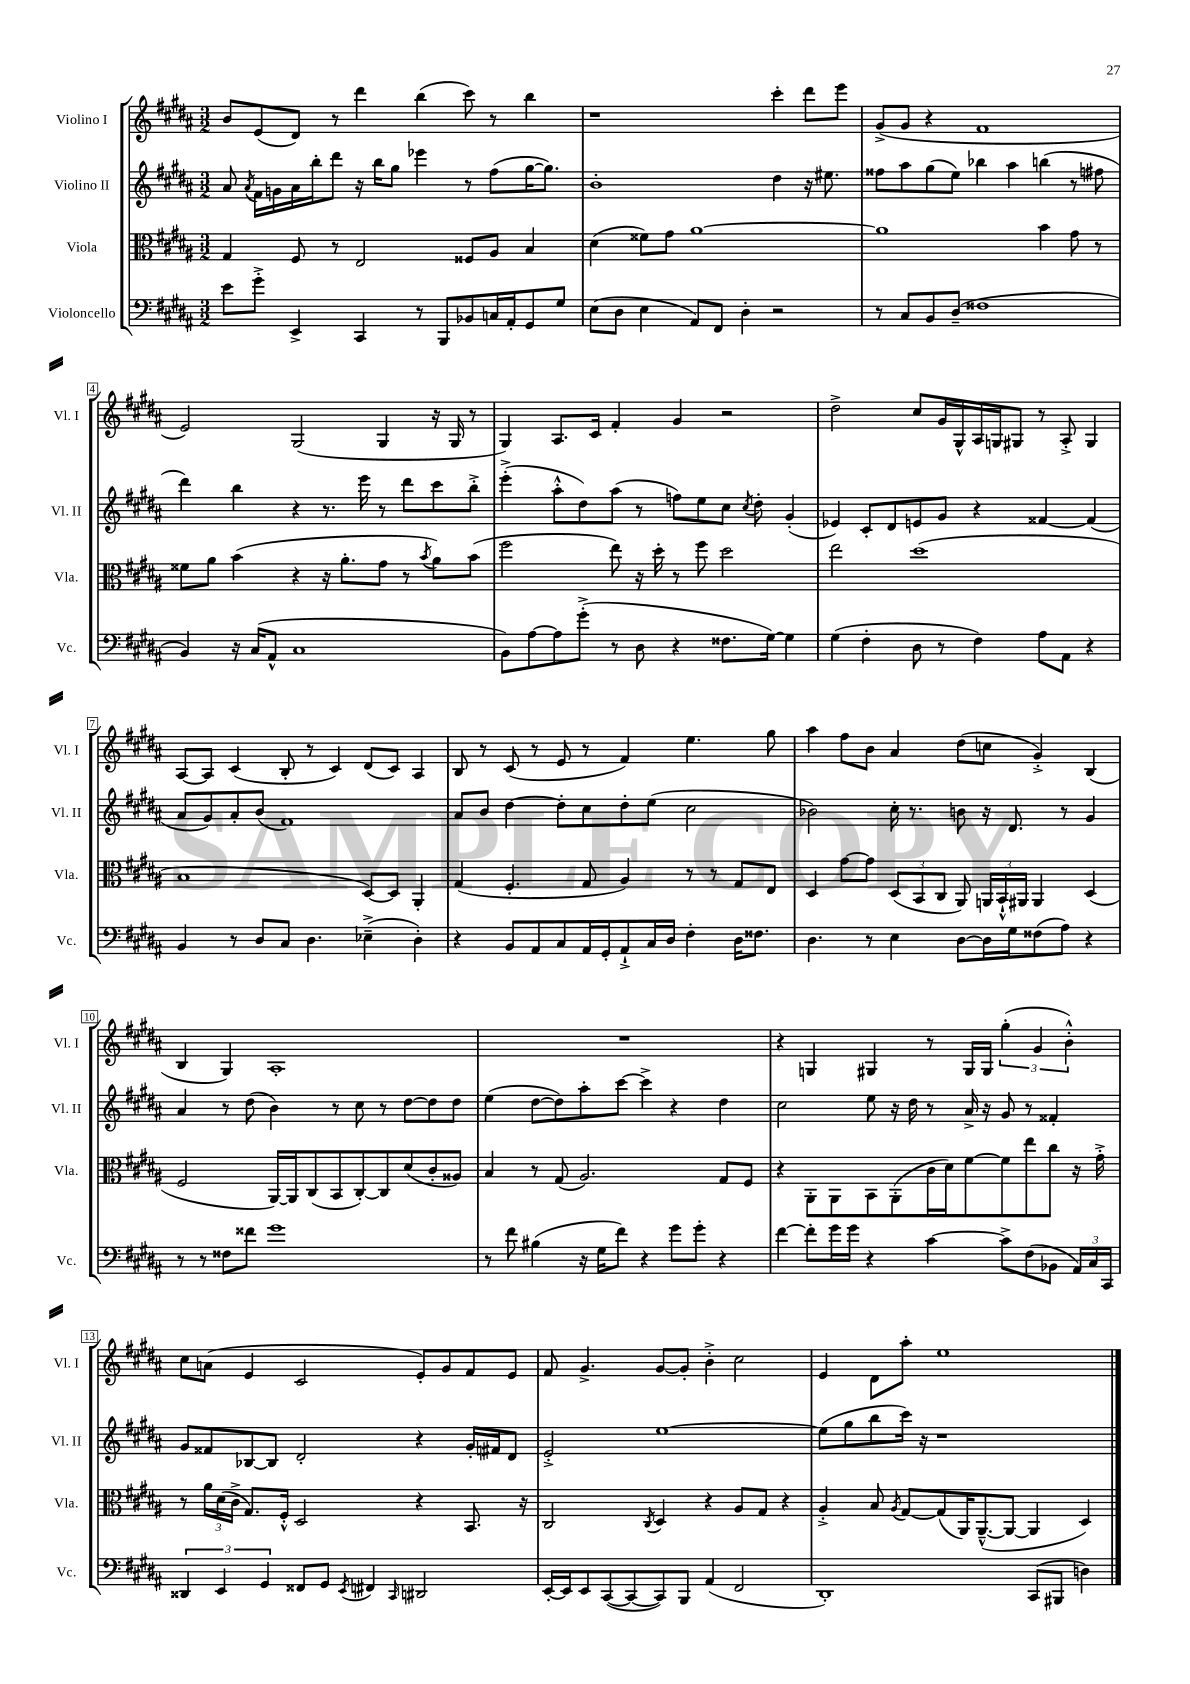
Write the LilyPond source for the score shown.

<<
\new StaffGroup <<
\new Staff = "s0" \with { instrumentName = "Violino I" shortInstrumentName = "Vl. I" } {
    \clef treble \key b \major \numericTimeSignature \time 3/2
    \autoBeamOff b'8[ e'8( dis'8]) r8 dis'''4 b''4( cis'''8) r8 b''4 |
    r1 cis'''4-. dis'''8[ e'''8] |
    gis'8[->( gis'8] r4 fis'1 |
    e'2) gis2( gis4 r16 gis16 r8 |
    gis4) ais8.[ cis'16] fis'4-. gis'4 r2 |
    dis''2-> cis''8[ gis'16 gis16-^ ais16 g16 gis8] r8 ais8-.-> gis4 |
    ais8[~ ais8] cis'4( b8-. r8 cis'4) dis'8[( cis'8]) ais4 |
    b8 r8 cis'8( r8 e'8 r8 fis'4) e''4. gis''8 |
    ais''4 fis''8[ b'8] ais'4 dis''8[( c''8] gis'4-.->) b4( |
    b4 gis4) ais1-. |
    R1. |
    r4 g4 gis4 r8 gis16[ gis16] \tuplet 3/2 { gis''4-.( gis'4 b'4-.-^) } |
    cis''8[ a'8]( e'4 cis'2 e'8[-.) gis'8 fis'8 e'8] |
    fis'8 gis'4.-> gis'8[~ gis'8]-. b'4-.-> cis''2 |
    e'4 dis'8[ ais''8]-. e''1 \bar "|." |
}
\new Staff = "s1" \with { instrumentName = "Violino II" shortInstrumentName = "Vl. II" } {
    \clef treble \key b \major \numericTimeSignature \time 3/2
    \autoBeamOff ais'8 \acciaccatura { ais'8 } fis'16[ g'16 ais'16 b''16-. dis'''8] r16 b''16[ gis''8] ees'''4 r8 fis''8[( gis''16~ gis''8.]) |
    b'1-. dis''4 r16 eis''8. |
    fisis''8[ ais''8 gis''8( e''8]) bes''4 ais''4 b''4( r8 fis''8 |
    dis'''4) b''4 r4 r8. e'''16 r8 dis'''8[ cis'''8 b''8]-.-> |
    e'''4-.->( ais''8[-.-^ dis''8) ais''8]( r8 f''8[) e''8 cis''8] \acciaccatura { cis''8 } dis''8-. gis'4-.( |
    ees'4) cis'8[-. dis'8 e'8 gis'8] r4 fisis'4~ fisis'4( |
    ais'8[ gis'8) ais'8-. b'8]( fis'1) |
    ais'8[ b'8] dis''4~ dis''8[-. cis''8 dis''8-. e''8]( cis''2 |
    bes'2) cis''16-. r8. b'8 r16 dis'8. r8 gis'4 |
    ais'4 r8 dis''8( b'4) r8 cis''8 r8 dis''8[~ dis''8 dis''8] |
    e''4( dis''8[~ dis''8) ais''8-. cis'''8]~ cis'''4-> r4 dis''4 |
    cis''2 e''8 r16 dis''16 r8 ais'16-> r16 gis'8 r8 fisis'4-. |
    gis'8[ fisis'8 bes8~ bes8] dis'2-. r4 gis'16[-. fis'16 dis'8] |
    e'2-.-> e''1~ |
    e''8[( gis''8 b''8 cis'''16]) r16 r1 \bar "|." |
}
\new Staff = "s2" \with { instrumentName = "Viola" shortInstrumentName = "Vla." } {
    \clef alto \key b \major \numericTimeSignature \time 3/2
    \autoBeamOff gis4 fis8 r8 e2 fisis8[ ais8] b4 |
    dis'4( fisis'8[) gis'8] ais'1~ |
    ais'1 b'4 gis'8 r8 |
    fisis'8[ ais'8] b'4( r4 r16 ais'8.[-. gis'8] r8 \acciaccatura { b'8 } ais'8[) b'8]( |
    fis''2 e''8) r16 dis''16-. r8 fis''8 dis''2 |
    e''2 dis''1( |
    b1 dis8[~) dis8] ais,4-. |
    gis4( fis4.-. gis8 ais4) r8 r8 gis8[ e8] |
    dis4 gis'8[~ gis'8] \tuplet 3/2 { dis8[( b,8 cis8] } ais,8) \tuplet 3/2 { a,16[ b,16-!-^ ais,16] } ais,4 dis4( |
    fis2 ais,16[~) ais,16 cis8( b,8 cis8~-.) cis8 dis'8( cis'8-. aisis8]) |
    b4 r8 gis8( ais2.) gis8[ fis8] |
    r4 ais,8[-. ais,8 b,8 ais,8-.( cis'16 dis'16) fis'8~ fis'8 e''8 cis''8] r16 gis'16-.-> |
    r8 \tuplet 3/2 { ais'16[ dis'16( cis'16]-> } gis8.[) fis16]-.-^ dis2 r4 b,8. r16 |
    cis2 \acciaccatura { cis8 } dis4 r4 ais8[ gis8] r4 |
    ais4-.-> b8 \acciaccatura { ais8 } gis8[~ gis8( ais,16) ais,8.~---^( ais,8]~ ais,4 dis4) \bar "|." |
}
\new Staff = "s3" \with { instrumentName = "Violoncello" shortInstrumentName = "Vc." } {
    \clef bass \key b \major \numericTimeSignature \time 3/2
    \autoBeamOff e'8[ gis'8]-.-> e,4-> cis,4 r8 b,,8[ bes,8 c16 ais,16-. gis,8 gis8] |
    e8[( dis8] e4 ais,8[) fis,8] dis4-. r2 |
    r8 cis8[ b,8 dis8]--( fisis1 |
    b,4) r16 cis16[( ais,8]-^ cis1 |
    b,8[) ais8~ ais8 gis'8]-.->( r8 dis8 r4 fisis8.[ gis16]~) gis4 |
    gis4( fis4-. dis8 r8 fis4) ais8[ ais,8] r4 |
    b,4 r8 dis8[ cis8] dis4. ees4--->( dis4-.) |
    r4 b,8[ ais,8 cis8 ais,16 gis,16-. ais,8-!-> cis16 dis16] fis4-. dis16[ fisis8.] |
    dis4. r8 e4 dis8[~ dis16 gis16 fisis8( ais8]) r4 |
    r8 r8 fisis8[ fisis'8] gis'1 |
    r8 fis'8 bis4( r16 gis16[ fis'8]) r4 gis'8[ gis'8]-. r4 |
    fis'4~ fis'8[-. gis'16 gis'16] r4 cis'4~ cis'8[-> fis8( bes,8] \tuplet 3/2 { ais,16[) cis16 cis,16] } |
    \tuplet 3/2 { disis,4 e,4 gis,4 } fisis,8[ gis,8] \acciaccatura { e,8 } fis,4 \grace { cis,16 } dis,2 |
    e,16[~-. e,16 e,8 cis,8~( cis,8~ cis,8) b,,8] ais,4( fis,2 |
    dis,1-.) cis,8[( bis,,8] d4) \bar "|." |
}
>>
>>
\layout { \context { \Score \override BarNumber.stencil = #(make-stencil-boxer 0.1 0.3 ly:text-interface::print) } }
